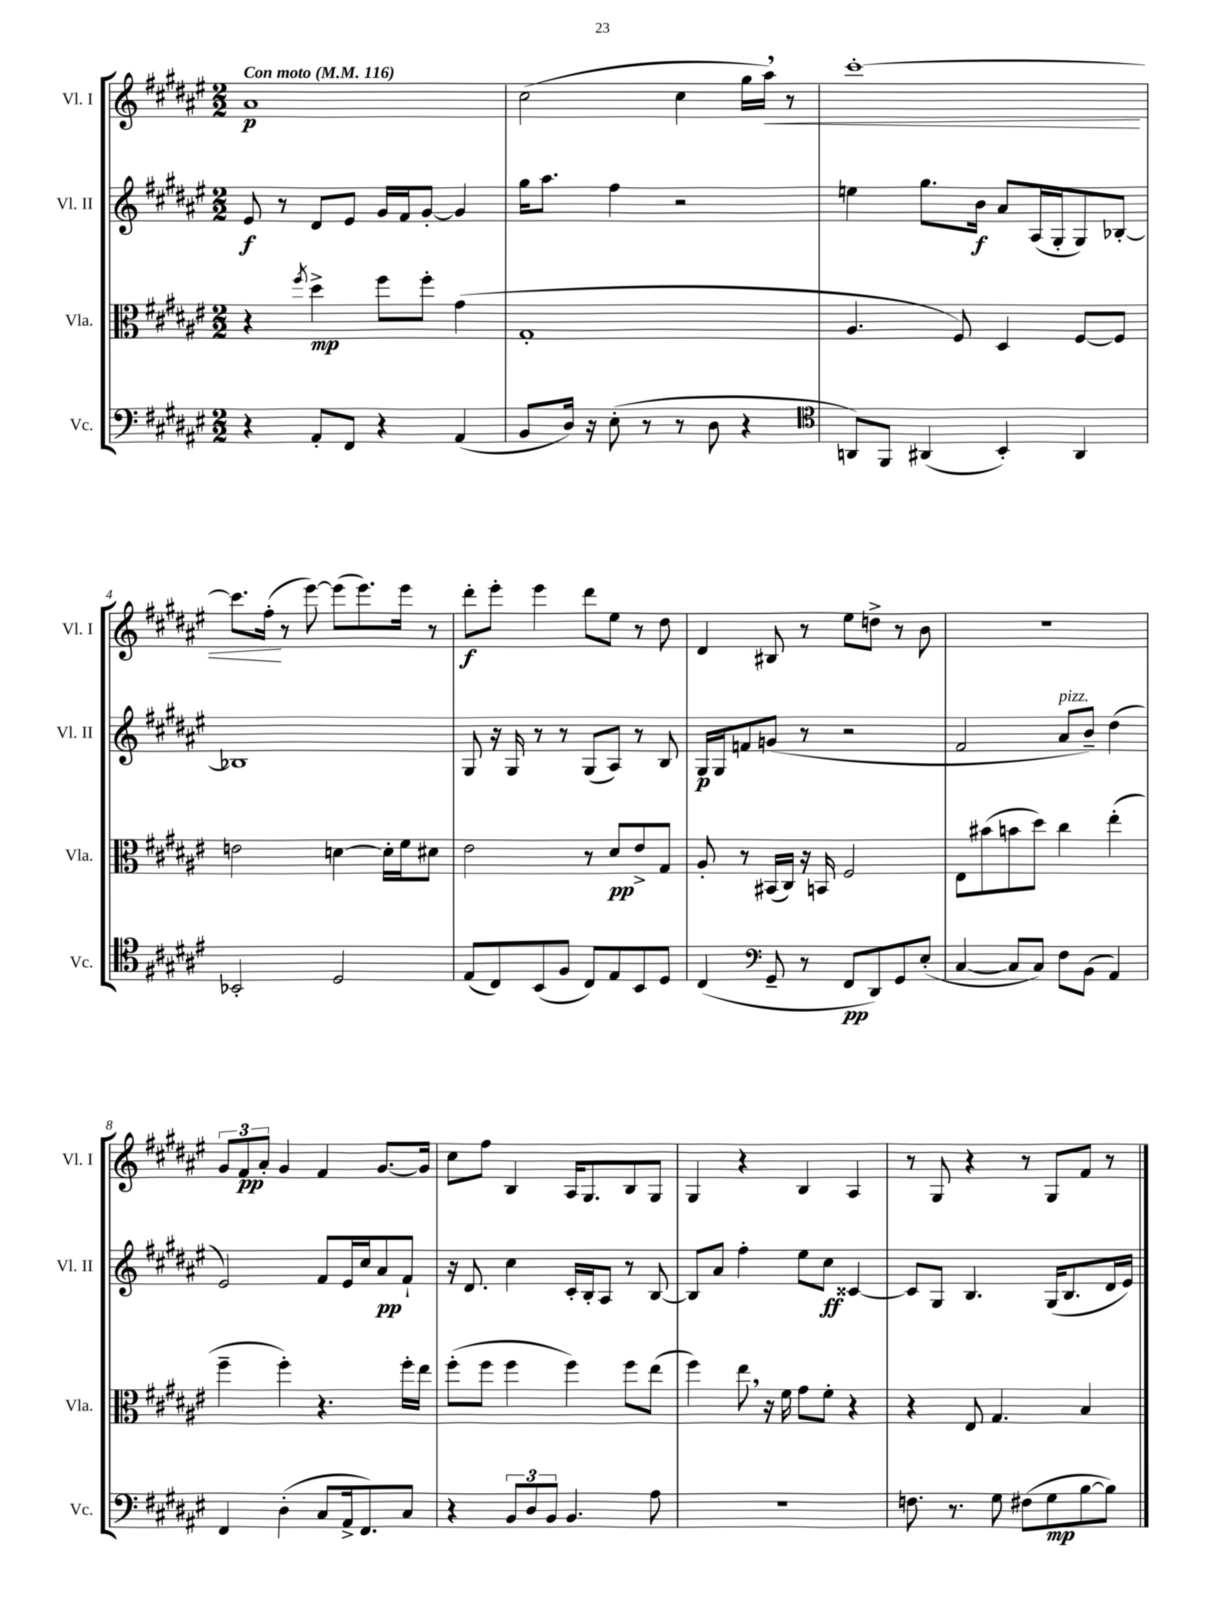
<<
\new StaffGroup <<
\new Staff = "s0" \with { instrumentName = "Vl. I" shortInstrumentName = "Vl. I" } {
    \clef treble \key fis \major \numericTimeSignature \time 2/2 \tempo "Con moto" 4 = 116
    ais'1\p |
    cis''2( cis''4 gis''16 ais''16\<) \breathe r8 |
    cis'''1~-. |
    cis'''8. fis''16-.\!( r8 eis'''8~) eis'''8( eis'''8.) eis'''16 r8 |
    dis'''8-.\f eis'''8-. eis'''4 dis'''8 eis''8 r8 dis''8 |
    dis'4 bis8 r8 eis''8 d''8-> r8 b'8 |
    R1 |
    \tuplet 3/2 { gis'8 fis'8\pp ais'8-. } gis'4 fis'4 gis'8.~ gis'16 |
    cis''8 fis''8 b4 ais16 gis8. b8 gis8 |
    gis4 r4 b4 ais4 |
    r8 gis8 r4 r8 gis8 fis'8 r8 \bar "|." |
}
\new Staff = "s1" \with { instrumentName = "Vl. II" shortInstrumentName = "Vl. II" } {
    \clef treble \key fis \major \numericTimeSignature \time 2/2
    eis'8\f r8 dis'8 eis'8 gis'16 fis'16 gis'8~-. gis'4 |
    gis''16 ais''8. fis''4 r2 |
    e''4 gis''8. b'16\f ais'8 ais16( gis16-. gis8) bes8~-. |
    bes1 |
    gis8 r16 gis16 r8 r8 gis8( ais8) r8 b8 |
    gis16\p gis16 f'8 g'8( r8 r2 |
    fis'2 ais'8^\markup { \italic "pizz." } b'8--) dis''4( |
    eis'2) fis'8 eis'16 cis''16 ais'8\pp fis'8-! |
    r16 dis'8. cis''4 cis'16-. b16-. ais8 r8 b8~ |
    b8 ais'8 fis''4-. eis''8 cis''8\ff cisis'4~ |
    cisis'8 gis8 b4. gis16( b8. dis'16 eis'16) \bar "|." |
}
\new Staff = "s2" \with { instrumentName = "Vla." shortInstrumentName = "Vla." } {
    \clef alto \key fis \major \numericTimeSignature \time 2/2
    r4 \acciaccatura { fis''8 } dis''4->\mp fis''8 fis''8-. gis'4( |
    gis1-. |
    ais4. fis8) dis4 fis8~ fis8 |
    e'2 d'4~ d'16-. fis'16 dis'8 |
    eis'2 r8 dis'8\pp eis'8-> gis8 |
    ais8-. r8 bis,16( cis16) r16 b,16 fis2 |
    eis8 bis'8( b'8 dis''8) cis''4 eis''4-.( |
    fis''4-- fis''4-.) r4. fis''16-. eis''16 |
    fis''8-.( fis''8 fis''4 fis''4) fis''8 eis''8( |
    fis''4) eis''8 \breathe r16 fis'16 gis'8 fis'8-. r4 |
    r4 eis8 gis4. b4 \bar "|." |
}
\new Staff = "s3" \with { instrumentName = "Vc." shortInstrumentName = "Vc." } {
    \clef bass \key fis \major \numericTimeSignature \time 2/2
    r4 ais,8-. fis,8 r4 ais,4( |
    b,8 dis16) r16 eis8-.( r8 r8 dis8 r4 |
    \clef tenor a,8) fis,8 ais,4( b,4-.) ais,4 |
    bes,2-. dis2 |
    eis8( cis8) b,8( fis8 cis8) eis8 b,8 dis8 |
    cis4( \clef bass gis,8-- r8 fis,8\pp dis,8) gis,8 eis8-.( |
    cis4~ cis8 cis8) fis8 b,8( ais,4) |
    fis,4 dis4-.( cis8 ais,16-> fis,8.) cis8 |
    r4 \tuplet 3/2 { b,8 dis8 b,8 } b,4. ais8 |
    R1 |
    f8. r8. gis8 fis8( gis8\mp b8~ b8) \bar "|." |
}
>>
>>
